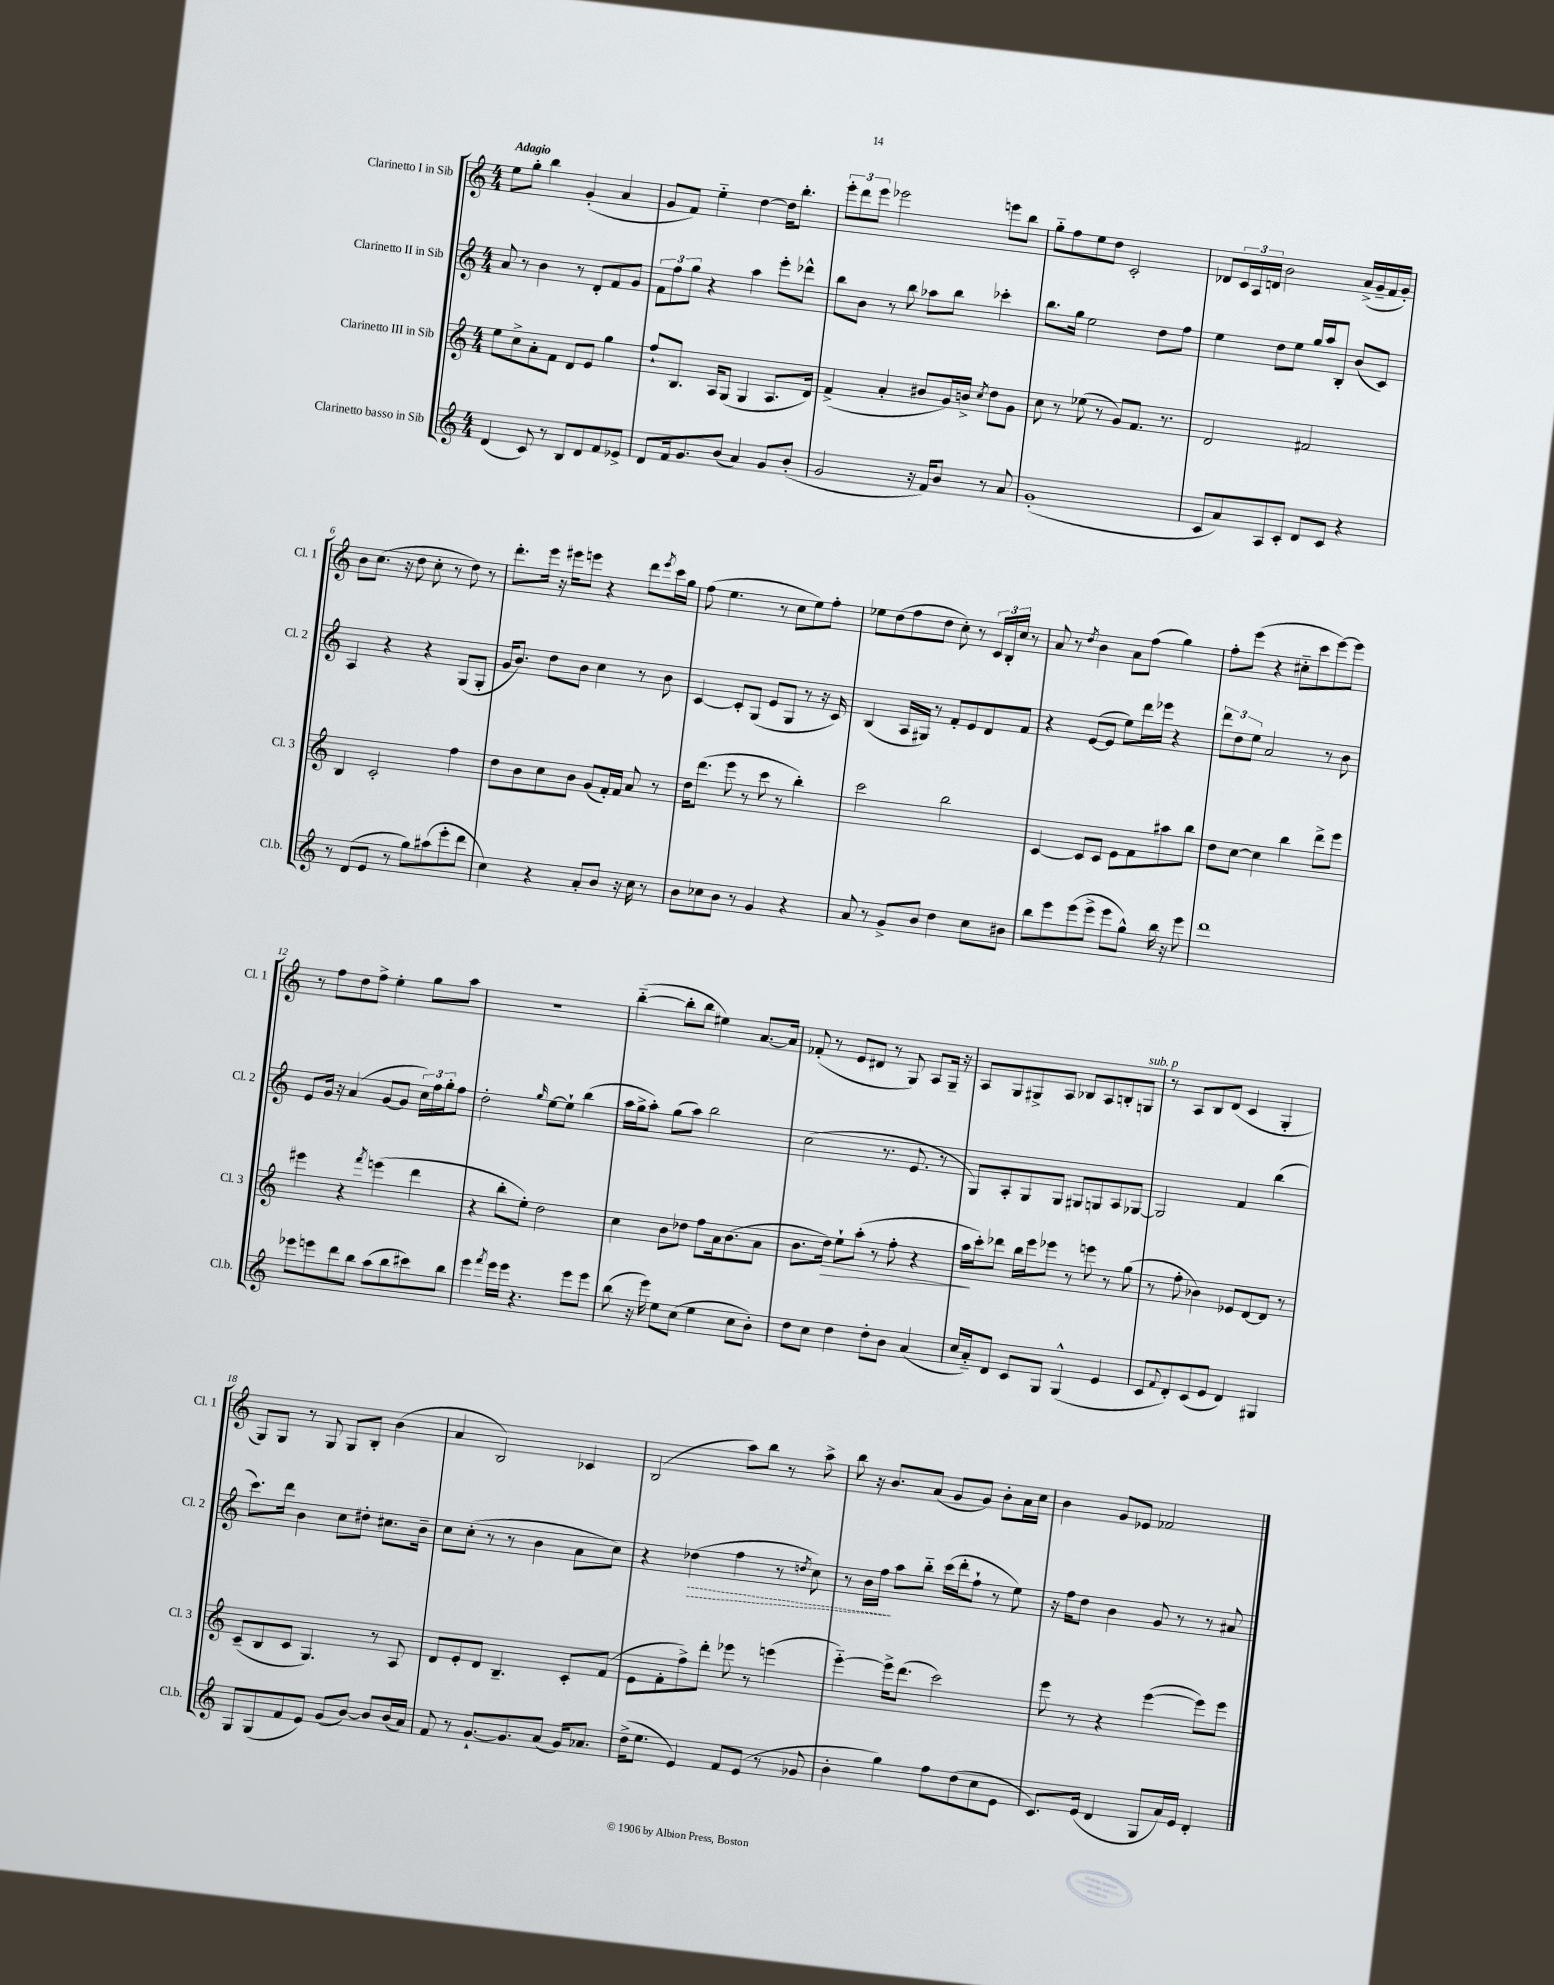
<<
\new StaffGroup <<
\new Staff = "s0" \with { instrumentName = "Clarinetto I in Sib" shortInstrumentName = "Cl. 1" } {
    \clef treble \key c \major \numericTimeSignature \time 4/4 \tempo "Adagio"
    e''8 g''8-. b''4 g'4-.( a'4 |
    g'8 f'8) e''4-_ d''4~ d''16 b''8.-. |
    \tuplet 3/2 { e'''8-. d'''8 e'''8 } ees'''2 e'''8 b''8 |
    g''8-_ f''8 e''8 d''8 c'2-. |
    des'8 \tuplet 3/2 { c'16 a16 d'16 } b'2 a'16->( g'16-- f'16 g'16-.) |
    b'8 c''8.( r16 d''8 c''8-. r8 d''8) r8 |
    d'''8.-. e'''16 r16 eis'''16 e'''8 r4 d'''8 \acciaccatura { e'''8 } c'''16 g''16 |
    f''8( e''4. r8 c''8 e''8) f''8-. |
    ees''8 d''8( f''8 d''8 c''8-.) r8 \tuplet 3/2 { c'16 b16-. c''16 } r8 |
    a'8 r8 \acciaccatura { d''8 } b'4 a'8 f''8( g''4) |
    f''8-. e'''8( r4 cis''8-_ c'''8 e'''8~) e'''8 |
    r8 f''8 d''8 f''8-> e''4-. g''8 a''8 |
    R1 |
    b''4~-_( b''8-. b''8 eis''4) a'8.~ a'16 |
    fes'8-.( r8 e'8 dis'8 r8 g8) a8 g16-- r16 |
    a8 g8 gis8-> a8 bes8 a8 b8-. g8^\markup { \italic "sub. p" } |
    r8 a8 b8 d'8( c'4 g4-. |
    g8) g8 r8 g8 g8 b8-. b'4( |
    a'4 b2) ces'4 |
    b2( a''8) b''8 r8 a''8-> |
    b''8 r16 b'8. a'8( g'8 g'8) b'8-. a'16 c''16 |
    b'4 g'8 ees'8 fes'2 \bar "|." |
}
\new Staff = "s1" \with { instrumentName = "Clarinetto II in Sib" shortInstrumentName = "Cl. 2" } {
    \clef treble \key c \major \numericTimeSignature \time 4/4
    a'8 r8 b'4 r8 d'8-. f'8 g'8 |
    \tuplet 3/2 { f'8 f''8 g''8 } r4 a''4 e'''8-. des'''8-^ |
    b''8 b'8 r8 b''8 aes''8 b''8 ces'''4-. |
    b''8. g''16 e''2 d''8 f''8 |
    e''4 d''8 e''8 g''16 a''16 b8-. b'8( c'8) |
    a4 r4 r4 g8( g8-. |
    g'16 b'8.) d''8 b'8 c''4 r8 b'8 |
    c'4~ c'8-. g8( e'8 g8 r8 r16 c'16) |
    b4( a16 gis16) r8 f'8-. e'8 d'8 f'8 |
    r4 e'8~( e'8 e''8) d'''16 ees'''16 r4 |
    \tuplet 3/2 { d'''8 d''8 e''8 } a'2 r8 b'8 |
    e'8 g'16 r16 a'4( g'8~ g'8 \tuplet 3/2 { c''16) f''16 g''16-. } f''8 |
    d''2-. \grace { g''16 } e''8~ e''8-! b''4( |
    a''16 g''16-> a''8-.) g''8( a''8) b''2 |
    c''2( r8. e'8. r8 |
    g8) a8-. g8 g8 gis8 g8 a8 ges8~ |
    ges2 f'4 b''4( |
    c'''8.) d'''16 b'4 c''8 dis''8-. cis''8. b'16-- |
    c''8 c''8-.( r8 r8 b'4 a'8 c''8) |
    r4 \once \override Hairpin.style = #'dashed-line des''4\>( f''4 r8 \acciaccatura { d''8 } c''8) |
    r8 b'16 f''16\! a''8 b''8-_ c'''16( d'''16-. f''8-! r8 e''8) |
    r16 f''16 d''8 b'4 g'8 r8 r8 ais'8 \bar "|." |
}
\new Staff = "s2" \with { instrumentName = "Clarinetto III in Sib" shortInstrumentName = "Cl. 3" } {
    \clef treble \key c \major \numericTimeSignature \time 4/4
    e''8 c''8-> a'8-. f'8 d'8 e'8 g''4 |
    f''8-! b8. a16 g8( g4 a8. d'16) |
    f'4->( a'4-. bis'8 g'16) b'16-> \acciaccatura { c''8 } d''8 g'8 |
    c''8 r8 ees''8( r8 g'8) f'8. r8. |
    d'2 fis'2 |
    b4 c'2-. f''4 |
    d''8 b'8 c''8 b'8 g'8( f'16-.) f'16 a'8 r8 |
    d''16 d'''8.( e'''8 r8 c'''8 r8 b''4-.) |
    c'''2 b''2 |
    c'4~ c'8 c'8 e'8 f'8 ais''8 b''8 |
    d''8 c''8~ c''4 b''4 d'''8-> e'''8 |
    eis'''4 r4 \acciaccatura { f'''8 } e'''4( d'''4 |
    r4 b''8-. e''8-.) d''2 |
    c''4 b'8 des''8 f''8 a'16 b'8.( a'8 |
    b'8. d''16\>) e''8-! a''8-.( r8 f''8-. r4 |
    a''16\! c'''16-.) des'''8 b''16 e'''16 ees'''8 r8 e'''8 r8 g''8( |
    r8 f''8-. bes'4) ees'8 d'8~ d'8 r8 |
    c'8--( b8 c'8 g4.) r8 a8 |
    d'8 e'8-. d'8 b4.-- c'8-. f'8( |
    e'8 f'8-. f''8->) d'''8-. ees'''8 r8 e'''4( |
    e'''4~-_) e'''16-> d'''8.( c'''2) |
    e'''8 r8 r4 e'''4~( e'''8) e'''8 \bar "|." |
}
\new Staff = "s3" \with { instrumentName = "Clarinetto basso in Sib" shortInstrumentName = "Cl.b." } {
    \clef treble \key c \major \numericTimeSignature \time 4/4
    d'4( c'8) r8 b8 d'8 f'8 ees'8-> |
    d'8 f'16 g'8. b'8( a'4) g'8 b'8-.( |
    g'2 r16 f'16) b'8 r8 a'8 |
    g'1-.( |
    c'8 a'8) a8 c'8-. d'8 c'8 r4 |
    r8 d'8( e'8 r8 g''8) ais''8( e'''8-. d'''8 |
    c''4) r4 a'8-. b'8 r16 c''16 r8 |
    b'8 ces''8 b'8 r8 g'4 r4 |
    a'8 r8 g'8-> b'8 d''4 c''8 bis'8 |
    b''8 e'''8 e'''8( e'''8-> e'''8 g''8-^) b''16 r16 e'''8 |
    d'''1 |
    ees'''8 e'''8 d'''8 b''8 a''8( b''8 cis'''8) b''8 |
    e'''4 \acciaccatura { f'''8 } e'''16 e'''16 r4. e'''8 e'''8 |
    b''8( r16 e'''16) e''8 c''8( e''4 c''8 b'8-.) |
    d''8 c''8 d''4 d''8-. b'8 a'4( |
    c''16 a'16-_) d'8 c'8 g8 g4-^( e'4 |
    c'8 \appoggiatura { f'8 } d'8-.) c'8( e'8 d'4) gis4 |
    g8 g8( f'8 e'8) g'8( b'8~) b'8 b'16( a'16) |
    f'8 r8 g'8.~-! g'8. a'8( g'16) aes'8. |
    d''16->( e''8. e'4) f'8 e'8( r8 ges'8 |
    b'4-. g''4) f''8 d''8( c''8 e'8 |
    c'8.) e'16( d'4 g8 a'16) e'16 d'4-. \bar "|." |
}
>>
>>
